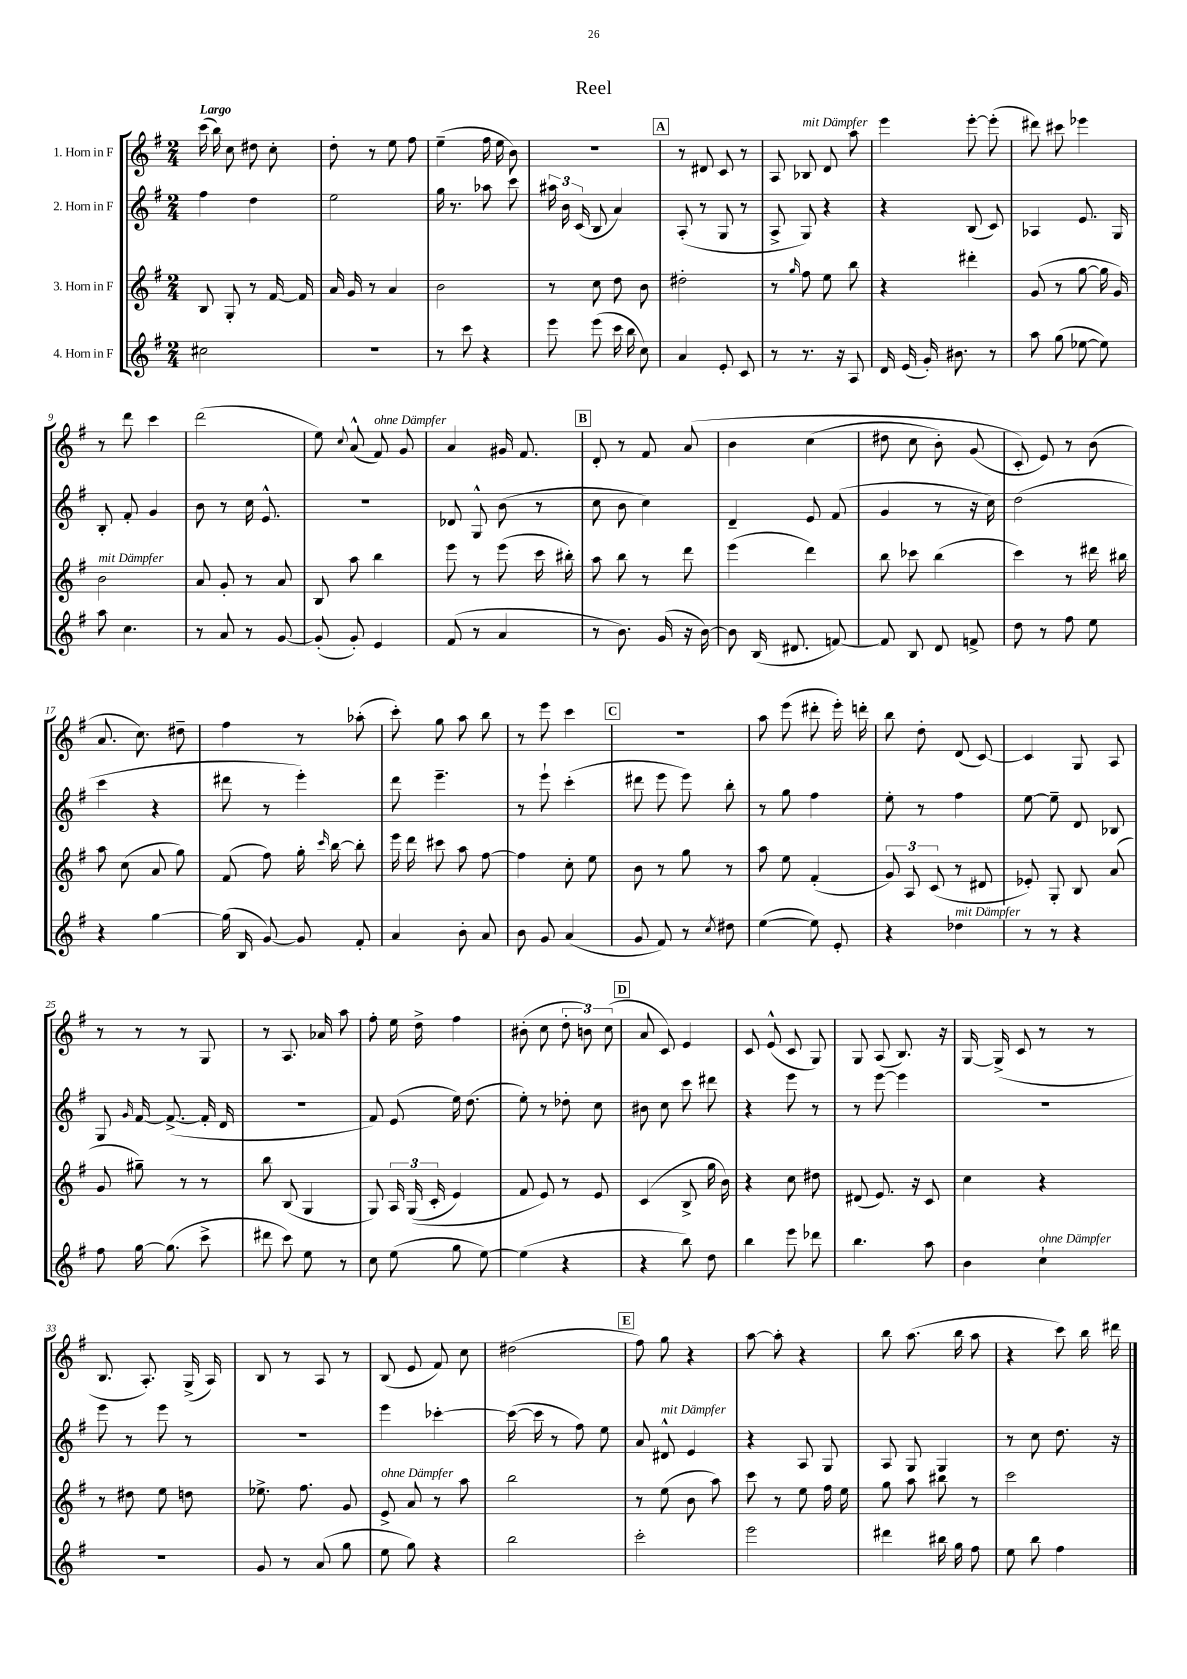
\header { title = "Reel" }
<<
\new StaffGroup <<
\new Staff = "s0" \with { instrumentName = "1. Horn in F" } {
    \clef treble \key g \major \numericTimeSignature \time 2/4 \tempo "Largo"
    \autoBeamOff c'''16( b''16) c''8 dis''8 c''8-. |
    d''8-. r8 e''8 fis''8 |
    e''4--( fis''16 e''16 b'8) |
    r2 |
    \mark \markup { \box "A" } r8 dis'8 c'8 r8 |
    a8 bes8^\markup { \italic "mit Dämpfer" } d'8 a''8 |
    e'''4 e'''8~-. e'''8-.( |
    dis'''8) cis'''8 ees'''4 |
    r8 d'''8 c'''4 |
    d'''2( |
    e''8) \appoggiatura { c''8 } a'8-^( fis'8^\markup { \italic "ohne Dämpfer" }) g'8 |
    a'4 gis'16 fis'8. |
    \mark \markup { \box "B" } d'8-. r8 fis'8 a'8\( |
    b'4 c''4( |
    dis''8 c''8 b'8-.) g'8( |
    c'8-.\) e'8) r8 b'8( |
    a'8. c''8.) dis''8-- |
    fis''4 r8 aes''8-.( |
    c'''8-.) g''8 a''8 b''8 |
    r8 e'''8 c'''4 |
    \mark \markup { \box "C" } r2 |
    a''8 e'''8( dis'''8-. e'''16-.) d'''16-. |
    b''8 d''8-. d'8( c'8~) |
    c'4 g8 a8 |
    r8 r8 r8 g8 |
    r8 a8. aes'16 a''8 |
    fis''8-. e''16 d''16-> fis''4 |
    bis'8-.( c''8 \tuplet 3/2 { d''8-. b'8) c''8( } |
    \mark \markup { \box "D" } a'8 c'8) e'4 |
    c'8 e'8-^( c'8 g8) |
    g8 a8( b8.) r16 |
    g16~ g16->( c'8 r8 r8 |
    b8. a8.-.) g16->( a16) |
    b8 r8 a8 r8 |
    b8( e'8 fis'8) c''8 |
    dis''2( |
    \mark \markup { \box "E" } fis''8) g''8 r4 |
    a''8~ a''8-. r4 |
    b''8 a''8.( b''16 a''8 |
    r4 c'''8) b''16 dis'''16 \bar "|." |
}
\new Staff = "s1" \with { instrumentName = "2. Horn in F" } {
    \clef treble \key g \major \numericTimeSignature \time 2/4
    \autoBeamOff fis''4 d''4 |
    e''2 |
    g''16 r8. aes''8 c'''8 |
    \tuplet 3/2 { ais''16 b'16 c'16( } b8 a'4) |
    \mark \markup { \box "A" } a8-.( r8 g8 r8 |
    a8-> g8) r4 |
    r4 b8( c'8) |
    aes4 e'8. g16 |
    b8-. fis'8-. g'4 |
    b'8 r8 c''16 e'8.-^ |
    r2 |
    des'8 g8-^ b'8( r8 |
    \mark \markup { \box "B" } c''8 b'8 c''4) |
    d'4-- e'8 fis'8( |
    g'4 r8 r16 c''16) |
    d''2( |
    c'''4 r4 |
    dis'''8 r8 e'''4-.) |
    d'''8 e'''4.-- |
    r8 e'''8-! c'''4-.( |
    \mark \markup { \box "C" } dis'''8 e'''8 e'''8) b''8-. |
    r8 g''8 fis''4 |
    e''8-. r8 fis''4 |
    e''8~ e''8-- d'8 bes8 |
    g8 \grace { g'16 } fis'16~ fis'8.~->( fis'16-. d'16 |
    r2 |
    fis'8) e'8( e''16) d''8.( |
    e''8-.) r8 des''8-. c''8 |
    \mark \markup { \box "D" } bis'8 c''8 c'''8 dis'''8 |
    r4 e'''8 r8 |
    r8 e'''8~ e'''4 |
    R2 |
    e'''8 r8 e'''8 r8 |
    r2 |
    e'''4 ces'''4~-. |
    ces'''16~( ces'''16 r8 fis''8) e''8 |
    \mark \markup { \box "E" } a'8 dis'8-^^\markup { \italic "mit Dämpfer" } e'4 |
    r4 a8 g8 |
    a8 g8 g4 |
    r8 c''8 d''8. r16 \bar "|." |
}
\new Staff = "s2" \with { instrumentName = "3. Horn in F" } {
    \clef treble \key g \major \numericTimeSignature \time 2/4
    \autoBeamOff b8 g8-. r8 fis'16~ fis'16 |
    a'16 g'16 r8 a'4 |
    b'2 |
    r8 c''8 d''8 b'8 |
    \mark \markup { \box "A" } dis''2-. |
    r8 \grace { g''16 } fis''8 e''8 b''8 |
    r4 dis'''4-. |
    g'8( r8 g''8~ g''16 g'16) |
    b'2^\markup { \italic "mit Dämpfer" } |
    a'8 g'8-. r8 a'8 |
    b8 a''8 b''4 |
    e'''8 r8 e'''8( c'''16 bis''16-.) |
    \mark \markup { \box "B" } a''8 b''8 r8 d'''8 |
    e'''4( d'''4) |
    b''8 ces'''8 b''4( |
    c'''4) r8 dis'''16 bis''16 |
    a''8 c''8( a'8 g''8) |
    fis'8( fis''8) g''16-. \grace { c'''16 } b''16~ b''8-. |
    e'''16 d'''16 cis'''8 a''8 fis''8~ |
    fis''4 c''8-. e''8 |
    \mark \markup { \box "C" } b'8 r8 g''8 r8 |
    a''8 e''8 fis'4-.( |
    \tuplet 3/2 { g'8) a8 c'8( } r8 dis'8 |
    ees'8-.) g8-. b8 a'8( |
    g'8 gis''8--) r8 r8 |
    b''8 b8( g4 |
    g8) \tuplet 3/2 { a16 g16(\( c'16-. } e'4) |
    fis'8 e'8\) r8 e'8 |
    \mark \markup { \box "D" } c'4( b8-> g''16 b'16) |
    r4 c''8 dis''8 |
    dis'8( e'8.) r16 c'8 |
    c''4 r4 |
    r8 dis''8 e''8 d''8 |
    ees''8.-> fis''8. g'8 |
    e'8->^\markup { \italic "ohne Dämpfer" } a'8 r8 a''8 |
    b''2 |
    \mark \markup { \box "E" } r8 e''8( b'8 a''8) |
    c'''8 r8 e''8 fis''16 e''16 |
    g''8 a''8 bis''8 r8 |
    c'''2 \bar "|." |
}
\new Staff = "s3" \with { instrumentName = "4. Horn in F" } {
    \clef treble \key g \major \numericTimeSignature \time 2/4
    \autoBeamOff cis''2 |
    r2 |
    r8 c'''8 r4 |
    e'''8 e'''8( c'''16 b''16 c''8) |
    \mark \markup { \box "A" } a'4 e'8-. c'8 |
    r8 r8. r16 a8 |
    d'16 e'16( g'16-.) bis'8. r8 |
    a''8 g''8( ees''8~ ees''8) |
    a''8 c''4. |
    r8 a'8 r8 g'8~ |
    g'8-.( g'8-.) e'4 |
    fis'8( r8 a'4 |
    \mark \markup { \box "B" } r8 b'8.) g'16( r16 b'16~) |
    b'8 b16( dis'8. f'8~) |
    f'8 b8 d'8 f'8-> |
    d''8 r8 fis''8 e''8 |
    r4 g''4~ |
    g''16( b16 g'8~) g'8 fis'8-. |
    a'4 b'8-. a'8 |
    b'8 g'8 a'4( |
    \mark \markup { \box "C" } g'8 fis'8) r8 \acciaccatura { c''8 } dis''8 |
    e''4~( e''8) e'8-. |
    r4 des''4^\markup { \italic "mit Dämpfer" } |
    r8 r8 r4 |
    fis''8 g''16~ g''8.( c'''8-> |
    dis'''8 c'''8) e''8 r8 |
    c''8 e''8( g''8 e''8~) |
    e''4( r4 |
    \mark \markup { \box "D" } r4 b''8) d''8 |
    b''4 e'''8 des'''8 |
    b''4. a''8 |
    b'4 c''4-!^\markup { \italic "ohne Dämpfer" } |
    r2 |
    g'8 r8 a'8( g''8 |
    e''8 g''8) r4 |
    b''2 |
    \mark \markup { \box "E" } c'''2-. |
    e'''2 |
    dis'''4 bis''16 g''16 fis''8 |
    e''8 b''8 fis''4 \bar "|." |
}
>>
>>
